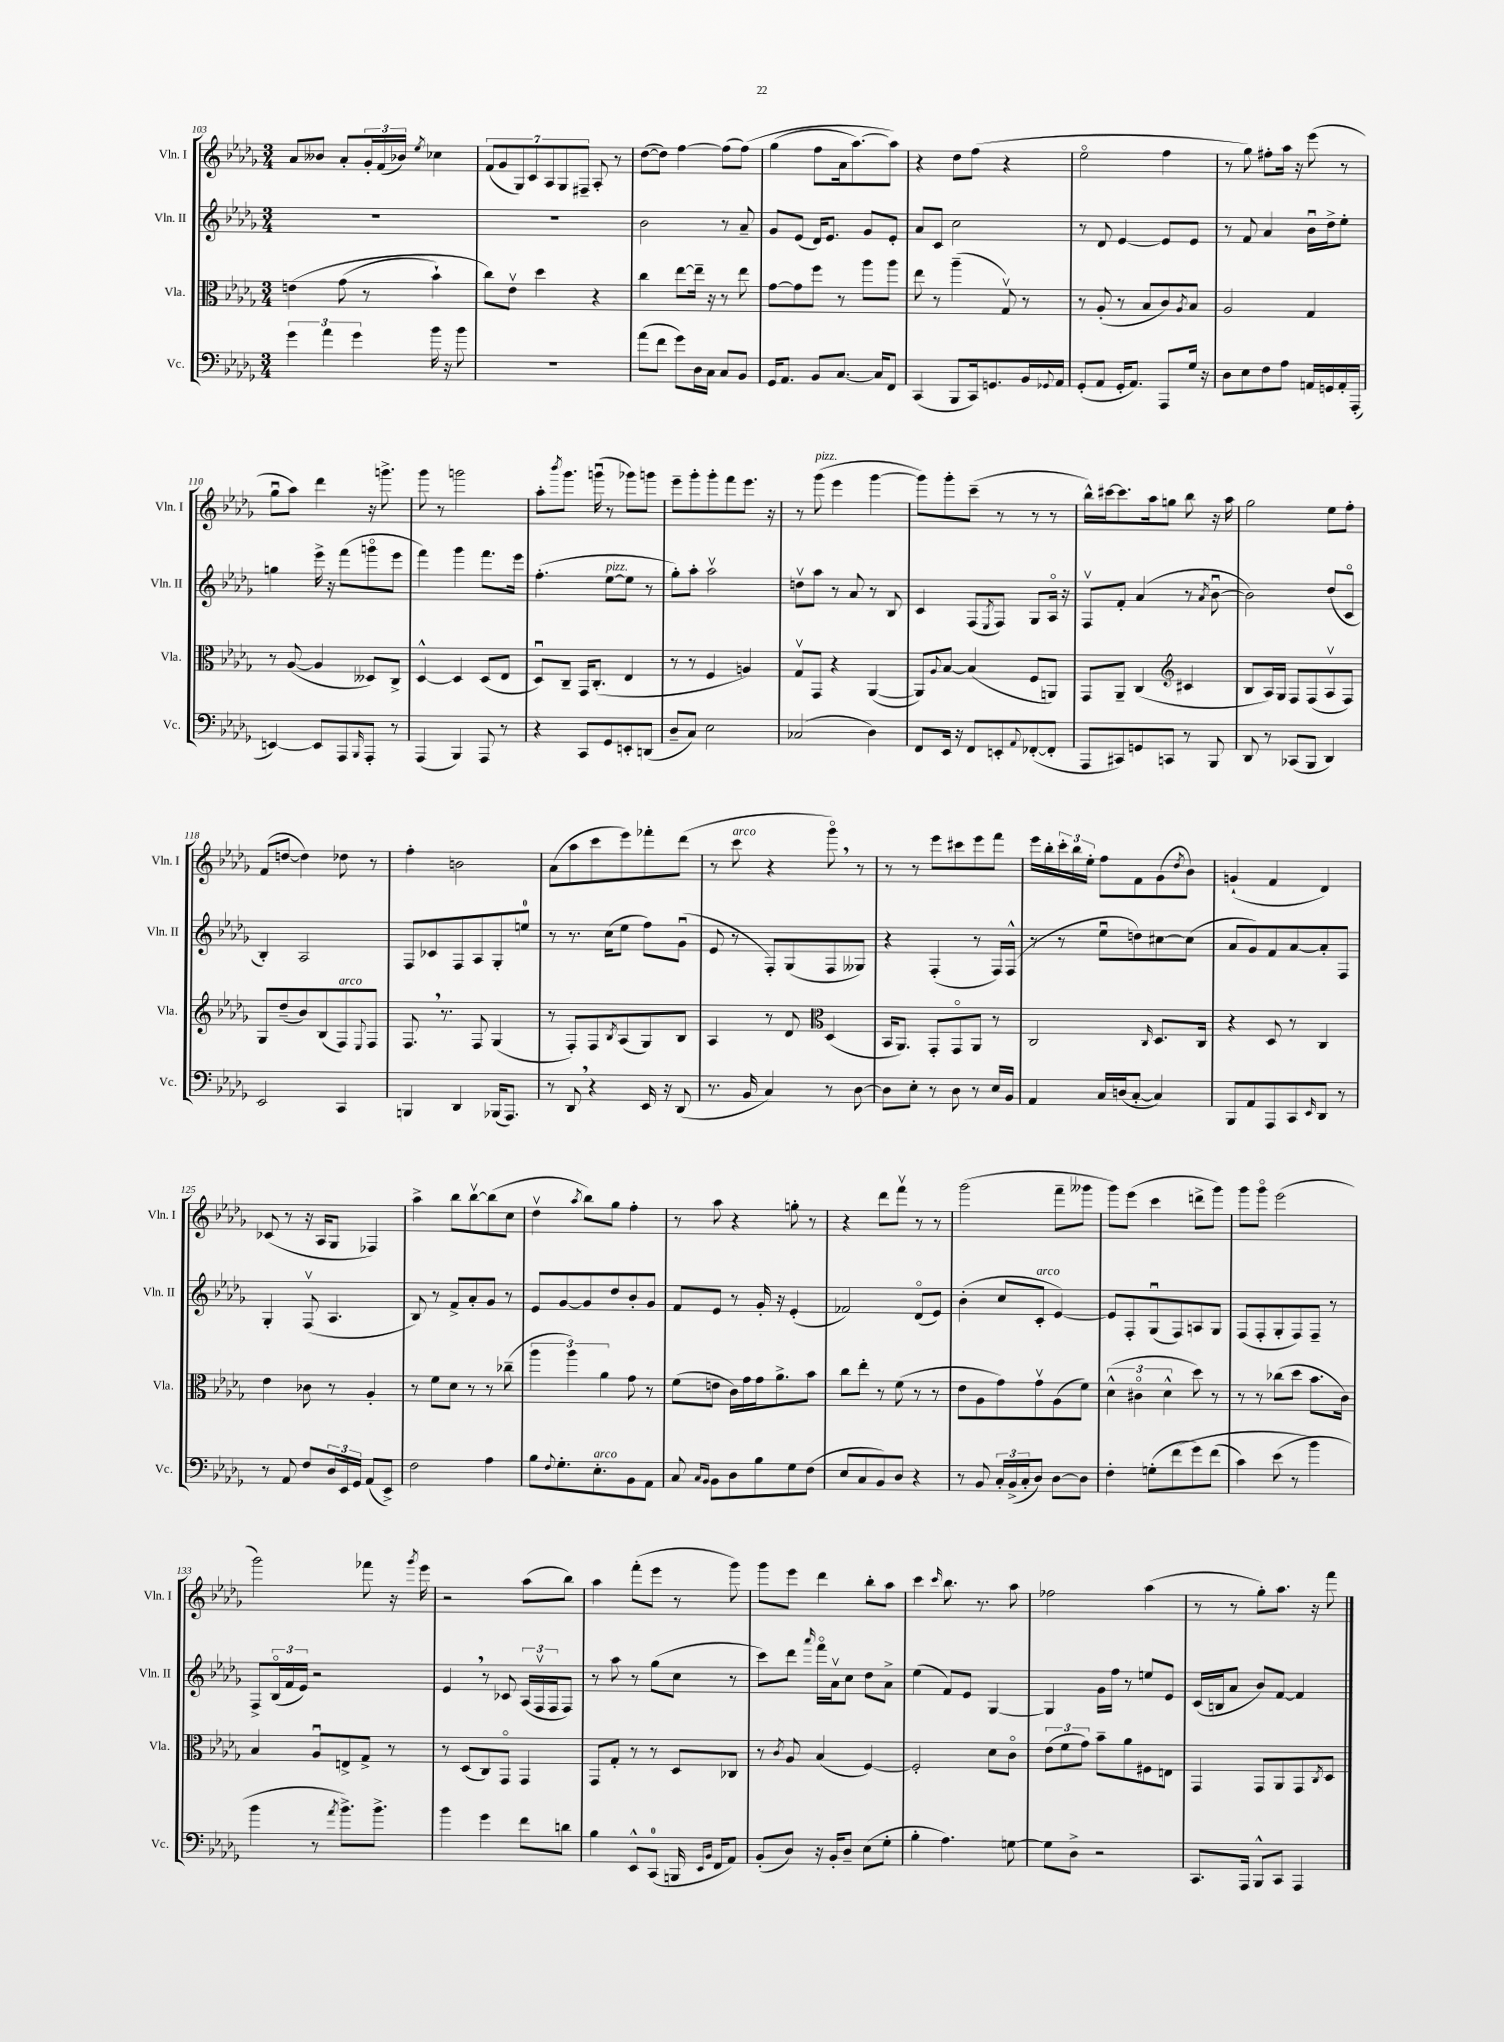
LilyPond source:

<<
\new StaffGroup <<
\new Staff = "s0" \with { instrumentName = "Vln. I" shortInstrumentName = "Vln. I" } {
    \clef treble \key des \major \numericTimeSignature \time 3/4
    aes'8 beses'8 aes'8-. \tuplet 3/2 { ges'16-. f'16( bes'16) } \acciaccatura { ees''8 } ces''4 |
    \tuplet 7/4 { f'8( ges'8 ges8) c'8 aes8 ges8 fis8-- } aes8-. r8 |
    des''8~( des''8) f''4~ f''8( f''8)\( |
    ges''4( f''8 aes'16 aes''8.~) aes''8\) |
    r4 des''8 f''8( r4 |
    ees''2\flageolet f''4 |
    r8 ges''8) fis''8-. aes''16 r16 ees'''8( r8 |
    ges''8\downbow aes''8) des'''4 r16 g'''8.-> |
    ges'''8 r8 g'''2 |
    aes''8-. \acciaccatura { bes'''8 } ges'''8. g'''16\downbow( r8 ges'''8) g'''8 |
    ees'''8-- ges'''8-. ges'''8-. f'''8 ees'''8. r16 |
    r8 ges'''8^\markup { \italic "pizz." }( ees'''4 ges'''4~ |
    ges'''8) ges'''8-. c'''8--( r8 r8 r8 |
    bes''16-^) cis'''16~ cis'''8. aes''16 g''8 bes''8 r16 aes''16 |
    ges''2 ees''8 f''8-. |
    f'8( d''8~ d''4) des''8 r8 |
    f''4-. b'2 |
    aes'8( aes''8 c'''8 ees'''8) fes'''8-. des'''8( |
    r8 c'''8^\markup { \italic "arco" } r4 ges'''8\flageolet) \breathe r8 |
    r8 r8 ees'''8 cis'''8 ees'''8 f'''8 |
    ees'''16 bes''16-. \tuplet 3/2 { c'''16-. bes''16 ees''16-. } f''8 f'8 ges'8( \acciaccatura { des''8 } bes'8) |
    g'4-!( f'4 des'4) |
    ces'8( r8 r16 aes16 ges8 fes4) |
    aes''4-> bes''8 bes''8~\upbow bes''8( c''8 |
    des''4\upbow \acciaccatura { aes''8 } bes''8) ges''8 f''4-. |
    r8 aes''8 r4 g''8-. r8 |
    r4 des'''8 f'''8\upbow r8 r8 |
    ges'''2( f'''8-- geses'''8 |
    ges'''8) ees'''8( c'''4 d'''8-> ges'''8) |
    ges'''8 ges'''8\flageolet ees'''2( |
    ges'''2) fes'''8 r16 \acciaccatura { ges'''8 } ees'''16 |
    r2 aes''8( bes''8) |
    aes''4 f'''8-.( ees'''8 r8 ges'''8) |
    ges'''8 ees'''8 des'''4 bes''8-. aes''8 |
    c'''4 \grace { c'''16 } bes''8. r8. aes''8 |
    fes''2 aes''4( |
    r8 r8 ges''8-.) aes''8. r16 f'''8 \bar "|." |
}
\new Staff = "s1" \with { instrumentName = "Vln. II" shortInstrumentName = "Vln. II" } {
    \clef treble \key des \major \numericTimeSignature \time 3/4
    R2. |
    R2. |
    bes'2 r8 aes'8-- |
    ges'8 ees'8( des'16) ees'8. ges'8 ees'8-. |
    aes'8 c'8 c''2 |
    r8 des'8 ees'4~ ees'8 ees'8 |
    r8 f'8 aes'4 bes'16\downbow des''16-> ees''8-. |
    g''4 ees'''16-> r16 f'''8( g'''8\flageolet ees'''8 |
    f'''4) ges'''4 f'''8. ees'''16 |
    f''4.-.( ees''8~^\markup { \italic "pizz." } ees''8 r8 |
    ges''8-.) aes''8-. aes''2\upbow |
    d''8\upbow aes''8 r8 aes'8 r8 bes8 |
    c'4 f8( \acciaccatura { ees8 } f8) ges8 aes16\flageolet r16 |
    f8\upbow f'8-. aes'4( r8 \acciaccatura { aes'8 } bes'8~\downbow |
    bes'2) des''8( c'8\flageolet |
    bes4-.) aes2 |
    f8 ces'8 f8 aes8 ges8-. e''8-0 |
    r8 r8. c''16( ees''8 f''8) ges'8\downbow( |
    ees'8 r8 f8-.) ges8( f8 geses8) |
    r4 f4-.( r8 f16) f16-^( |
    r8 r8 ees''8\downbow d''8) cis''8~ cis''8( |
    aes'8 ges'8) f'8 aes'8~ aes'8-. f8 |
    ges4-. f8\upbow( aes4. |
    bes8) r8 f'8-> aes'8-. ges'8 r8 |
    ees'8 ges'8~ ges'8 des''8 bes'8-. ges'8 |
    f'8 ees'8 r8 ges'16-. r16 ees'4-.( |
    fes'2) des'8\flageolet( ees'8) |
    bes'4-.( c''8 c'8-.^\markup { \italic "arco" } ees'4~) |
    ees'8 f8-. ges8\downbow( f8) a8 ges8 |
    f8( f8-. ges8-. f8) f8-- r8 |
    f8-> \tuplet 3/2 { bes16\flageolet( f'16 ees'16) } r2 |
    ees'4 \breathe r8 ces'8 \tuplet 3/2 { aes16( f16\upbow f16 } f8) |
    r8 aes''8 r8 ges''8( c''8 r8 |
    c'''8) des'''8 \grace { aes'''16 } f'''16\flageolet aes'16\upbow c''8 des''8 aes'8-> |
    ees''4( f'8) ees'8 ges4~ |
    ges4 ges'16 f''16 r8 e''8 ees'8 |
    c'16( b16 aes'8 bes'8) f'8~ f'4 \bar "|." |
}
\new Staff = "s2" \with { instrumentName = "Vla." shortInstrumentName = "Vla." } {
    \clef alto \key des \major \numericTimeSignature \time 3/4
    e'4\( ges'8( r8 bes'4-!) |
    c''8\) ees'8\upbow des''4 r4 |
    c''4 ees''8~ ees''16-- r16 r8 ees''8 |
    ges'8~ ges'8 f''8 r8 aes''8 aes''8 |
    ees''8 r8 aes''4--( ges8\upbow) r8 |
    r8 aes8-.( r8 bes8 c'8) \acciaccatura { aes8 } bes8 |
    aes2 ges4 |
    r8 aes8~( aes4 deses8) c8-> |
    des4~-^ des4 des8( ees8 |
    des8\downbow) c8-- ges,16 c8.-.( ees4 |
    r8 r8 f4 a4) |
    ges8\upbow ges,8 r4 aes,4~( |
    aes,8) \appoggiatura { aes8 } bes8~ bes4( f8 a,8) |
    ges,8 aes,8-- c4( \clef treble cis'4 |
    bes8 aes16) ges16 f8 f8( aes8\upbow f8) |
    ges8 des''8--( bes'8) bes8( f8^\markup { \italic "arco" }) \appoggiatura { ees8 } f8 |
    f8. \breathe r8. f8 ges4( |
    r8 f8-.) f8 \acciaccatura { bes8 } aes8( ges8) bes8 |
    aes4 r8 des'8 \clef alto des4( |
    bes,16 aes,8.) ges,8-. ges,8\flageolet aes,8 r8 |
    c2 \grace { c16 } des8. c16 |
    r4 des8 r8 c4 |
    ees'4 ces'8 r8 aes4-. |
    r8 f'8 des'8 r8 r8 ces''8--( |
    \tuplet 3/2 { aes''4 aes''4) aes'4 } ges'8 r8 |
    f'8( e'8 c'16) ges'16 ges'16 aes'8.-> bes'8 |
    c''8 ees''8-. r8 f'8( r8 r8 |
    ees'8 aes8 ges'8) ges'8\upbow aes8( f'8) |
    \tuplet 3/2 { des'4-^( cis'4\flageolet des'4-^ } des''8) r8 |
    r8 r8 ces''8( des''8 bes'8. c'16) |
    bes4 aes8\downbow e8-> ges8-> r8 |
    r8 des8( c8) ges,8\flageolet ges,4 |
    ges,8 ges8-. r8 r8 des8 ces8 |
    r8 \acciaccatura { c'8 } aes8 bes4( f4~) |
    f2-. des'8 c'8\flageolet |
    \tuplet 3/2 { ees'8( f'8 ges'8) } bes'8-- aes'8 fis8 e8 |
    ges,4 ges,8 aes,8 ges,8 \acciaccatura { c8 } des8 \bar "|." |
}
\new Staff = "s3" \with { instrumentName = "Vc." shortInstrumentName = "Vc." } {
    \clef bass \key des \major \numericTimeSignature \time 3/4
    \tuplet 3/2 { ges'4 aes'4 ges'4 } bes'16 r16 bes'8 |
    R2. |
    aes'8( f'8 ges'8) des16 c16 c8 bes,8 |
    ges,16 aes,8. bes,8 c8.~ c16 f,8 |
    c,4( bes,,8 c,16) g,8. bes,16 \appoggiatura { ges,8 } aes,16 |
    ges,8-.( aes,8 ges,16-. aes,8.) aes,,8 ges16 r16 |
    des8 ees8 f8 aes8 a,16 g,16 a,16-. aes,,16-.( |
    e,4~) e,8 aes,,8 \grace { bes,,16 } aes,,8-. r8 |
    aes,,4( bes,,4) aes,,8 r8 |
    r4 c,8 ges,8 e,8-. d,8( |
    des8-- c8) ees2 |
    ces2( des4) |
    f,8 ees,16 r16 f,8 e,8-. \appoggiatura { aes,8 } fes,8~-.( fes,8-. |
    aes,,8 cis,8) g,8 c,8 r8 bes,,8 |
    des,8 r8 ces,8( bes,,8 des,4) |
    ees,2 c,4 |
    b,,4 des,4 bes,,16( aes,,8.) |
    r8 des,8 \breathe r4 ees,16 r16 des,8( |
    r8. bes,16 c4) r8 des8~ |
    des8 ees8-. r8 des8 r8 ees16 bes,16 |
    aes,4 c16 d16( c8~-. c4) |
    bes,,8 aes,8 aes,,8 c,8 \grace { ees,16 } des,8 r8 |
    r8 aes,8 f8 \tuplet 3/2 { des16 ees,16 ges,16 } aes,8( ees,8->) |
    f2 aes4 |
    bes8 \appoggiatura { f8 } ges8.-. ees8.-.^\markup { \italic "arco" } bes,8 aes,8 |
    c8 \grace { c16 bes,16 } bes,8 des8 bes8 ges8 f8( |
    ees8 c8 bes,8) des8 r4 |
    r8 bes,8 \tuplet 3/2 { c16-. bes,16->( c16-. } des8) des8~ des8 |
    f4-. g8-.( f'8\( ges'8) f'8( |
    c'4) ees'8( r8 bes'4\) |
    bes'4 r8 \acciaccatura { aes'8 } bes'8.->) bes'8.-> |
    bes'4 ges'4 f'8 d'8 |
    bes4 ees,8-^ c,8-0( b,,16 \grace { ees,16 bes,16 } f,16 aes,8) |
    bes,8-.( des8) r16 bes,16-. des8-- ees8( ges8-. |
    bes4-. aes4.) g8~ |
    g8 des8-> r2 |
    c,8. aes,,16 bes,,8-^ c,8 aes,,4 \bar "|." |
}
>>
>>
\layout { \context { \Score currentBarNumber = #103 } }
